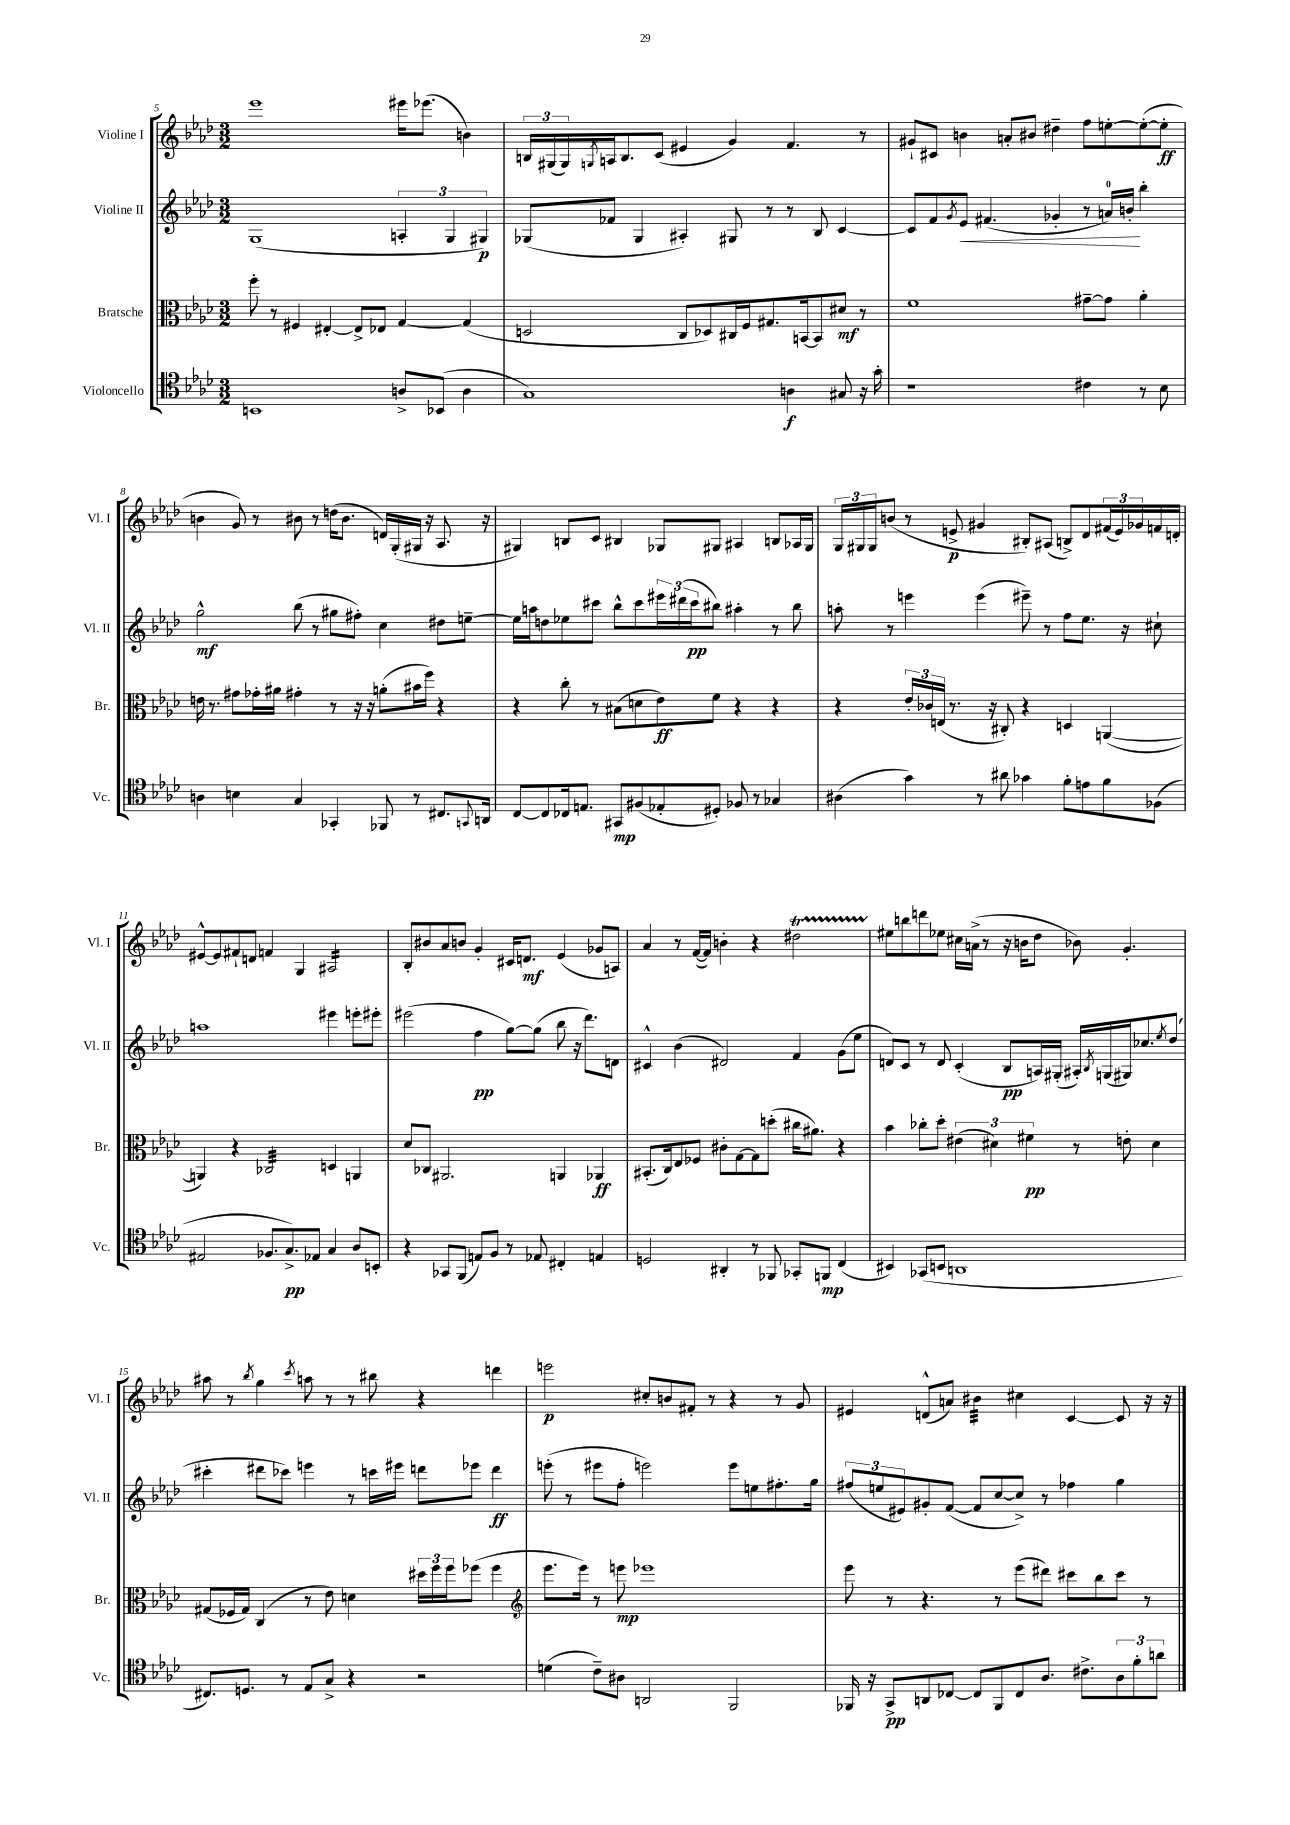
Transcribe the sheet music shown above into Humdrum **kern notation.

**kern	**kern	**kern	**kern
*staff4	*staff3	*staff2	*staff1
*clefC4	*clefC3	*clefG2	*clefG2
*k[b-e-a-d-]	*k[b-e-a-d-]	*k[b-e-a-d-]	*k[b-e-a-d-]
*M3/2	*M3/2	*M3/2	*M3/2
1BB	8ff'	(1G	1eee-
.	8r	.	.
.	4F#	.	.
.	[4E#'	.	.
.	8E#^]	.	.
.	8E-	.	.
8A^	[4G	6A'	16eee#
.	.	.	(8.eee-
(8BB-	.	.	.
.	.	6G	.
4A	(4G]	.	4b)
.	.	6G#)	.
=	=	=	=
1G)	2D	(8G-	24B
.	.	.	(24G#
.	.	.	24G#)
.	.	.	8qG
.	.	8f-	16A
.	.	.	8.B
.	.	4G-	.
.	.	.	(8c
.	8C	4A#')	4e#
.	8D-)	.	.
.	16C#	8G#	4g)
.	16F	.	.
.	8.G#	8r	.
4A	.	8r	4.f
.	[16BB	.	.
.	8BB]	8B-	.
8G#	8d#	[4c	.
16r	8r	.	8r
16g'	.	.	.
=	=	=	=
1r	1f	8c]	8g#`
.	.	8f	8c#
.	.	8qg	.
.	.	8e-	4b
.	.	(4.f#	.
.	.	.	8a'
.	.	.	8b#
.	.	4g-'	4dd#~
4c#	[8g#~	8r	8ff
.	8g#]	16a)	[8ee'
.	.	16b'	.
8r	4a-'	4bb-'	(8ee'_
8B-	.	.	8ee']
=	=	=	=
4A	16e	2gg^^	4b
.	8.r	.	.
4B	8g#	.	8g)
.	16g-'	.	8r
.	16a#	.	.
4G	4g#'	(8bb-	8b#
.	.	8r	8r
4GG-'	8r	8gg#	(16dd
.	.	.	8.b#
.	16r	8ff#')	.
.	16r	.	.
8FF-	(8a'	4cc	16d)
.	.	.	(16G'
8r	16b#	.	16G#
.	16ff)	.	16r
8.C#	4r	8dd#	8.A-
.	.	[8ee~	.
8qqGG	.	.	.
16AA	.	.	16r
=	=	=	=
[8C	4r	16ee]	4G#)
.	.	16aa	.
8C]	.	8dd	.
16C-	8cc'	8ee-	8B
8.E	.	.	.
.	8r	8ccc#	8c
8GG#	(8B#	8bb-^^	4B#
(8F#	8d	8ccc#	.
8E-'	8e-)	24eee#	8G-
.	.	(24ddd#	.
.	.	24ccc#	.
8D#')	8f	8bb#)	8G#
8F-	4r	4aa#'	4A#
8r	.	.	.
4G-	4r	8r	8B
.	.	8bb#	16A-
.	.	.	16G#
=	=	=	=
(4A#	4r	8aa'	24G
.	.	.	24G#
.	.	.	24G#
.	.	8r	(8b
4g)	24e-'	4eee	8r
.	24c-	.	.
.	(24E	.	.
.	8.r	.	8e^
8r	.	(4eee	4g#
.	16r	.	.
8a#	8C#')	.	.
4g-	4r	8eee#~)	8B#')
.	.	8r	(8A#
8f'	4D	8ff	8B^)
8e	.	8.ee-	8d-
8f	([4AA	.	(24f#
.	.	.	24e)
.	.	16r	.
.	.	.	24g-
(8F-	.	8cc#`	16f
.	.	.	16d'
=	=	=	=
2E#	4AA])	1aa	[8e#^^
.	.	.	8e#]
.	4r	.	8f#`
.	.	.	8d
8.F-	2C-	.	4f
8.G^)	.	.	.
.	.	.	4G
8E-	.	.	.
4G	4D	4eee#	2A#
8A-	4AA	8eee'	.
8BB'	.	8eee#'	.
=	=	=	=
4r	8d-	(2eee#	8B-'
.	8C-	.	8b#
8GG-	2.AA#	.	8a-
(8FF	.	.	8b
8E)	.	4ff	4g'
8F	.	.	.
8r	.	[8gg)	16c#
.	.	.	8.d
8E-	.	(8gg]	.
4C#'	4AA	8bb-	(4e-
.	.	16r	.
.	.	8.ddd-)	.
4E	4AA-	.	8g-
.	.	8d	8A)
=	=	=	=
2D	(8.BB#'	4c#^^	4a-
.	16C)	.	.
.	8E-	(4b-	8r
.	8F-	.	([16f
.	.	.	16f])
4AA#'	8c#'	2d#)	4b'
.	[8G	.	.
8r	8G]	.	4r
8FF-	(8dd'	.	.
8GG-'	16cc#	4f	2dd#
.	8.a#)	.	.
8FF	.	.	.
(4C	4r	(8g	.
.	.	8ee-	.
=	=	=	=
4BB#)	4b-	8d)	8ee#
.	.	8c	8bb
(8GG-	8cc-'	8r	8ddd
8BB	8dd-'	8d	8ee-
1AA	(6e#	(4c'	16cc#
.	.	.	(16a^
.	.	.	8r
.	6d#)	.	.
.	.	8B-	16r
.	.	.	16b
.	6f#	.	.
.	.	16A)	8dd-
.	.	(16G#'	.
.	8r	16A#')	8b-)
.	.	8qB-	.
.	.	(16G	.
.	8e'	16G#)	4.g'
.	.	8.cc-	.
.	4d#	.	.
.	.	8qee-	.
.	.	(8dd-	.
=	=	=	=
8.C#)	(8G#	4ccc#'	8aa#
.	16F-	.	8r
8.D	16G#)	.	.
.	.	.	8qbb-
.	(4C	8ddd#	4gg
8r	.	8ccc-)	.
.	.	.	8qccc
8E-	8r	4eee	8aa
8G^	8e-)	.	8r
4r	4d	8r	8r
.	.	16ccc	8bb#
.	.	16eee#	.
2r	24dd#	8ddd	4r
.	24ff	.	.
.	24ff	.	.
.	(8ff-	8eee-	.
.	4ff-	4ddd	4ddd
=	=	=	=
*	*clefG2	*	*
(4d	8.eee-	(8eee'	2eee
.	.	8r	.
.	16eee-)	.	.
8c~)	8r	8eee#	.
8A#	8eee	8ff'	.
2AA	1eee-	2eee)	8cc#'
.	.	.	8b
.	.	.	8f#'
.	.	.	8r
2FF	.	8eee	4r
.	.	8ee	.
.	.	8.ff#'	8r
.	.	.	8g
.	.	16gg	.
=	=	=	=
16FF-	8eee-	(12ff#	4e#
16r	.	.	.
.	.	12ee	.
8GG^	8r	.	.
.	.	12e#)	.
8AA	4.r	8g#'	(8d^^
[8C-	.	([8f	8a)
8C-]	.	8f]	4b#
8FF-	8r	[8cc	.
8C-	(8eee-	8cc^])	4cc#
8.A-	8ddd#)	8r	.
.	8ccc#	4ff-	[4c
8.c#^	.	.	.
.	8bb-	.	.
12A-	8ccc#	4gg	8c]
12f'	.	.	.
.	8r	.	16r
12a	.	.	.
.	.	.	16r
==	==	==	==
*-	*-	*-	*-
